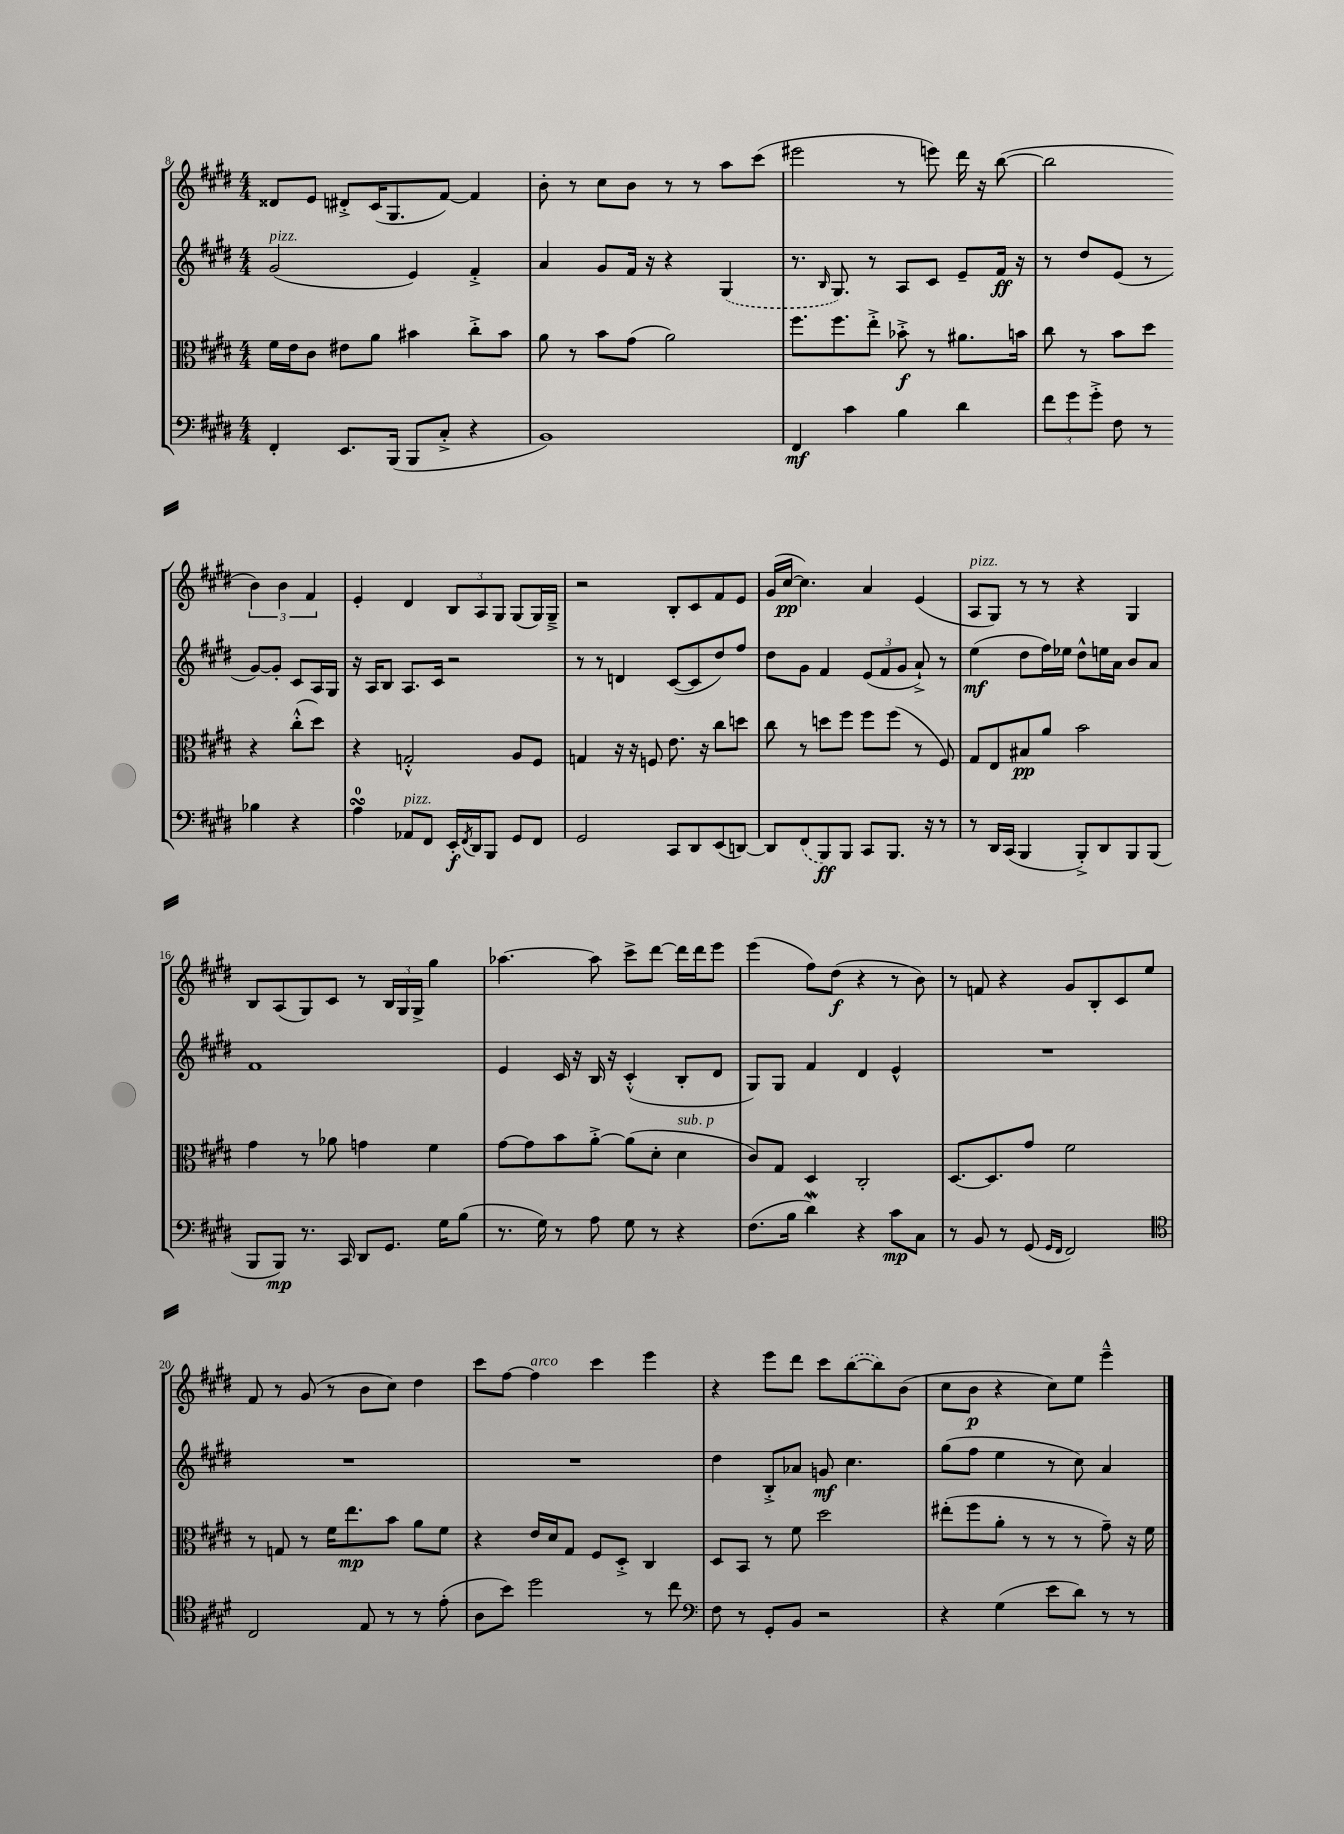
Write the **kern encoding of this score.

**kern	**dynam	**kern	**dynam	**kern	**dynam	**kern	**dynam
*part4	*part4	*part3	*part3	*part2	*part2	*part1	*part1
*staff4	*staff4	*staff3	*staff3	*staff2	*staff2	*staff1	*staff1
*clefF4	*	*clefC3	*	*clefG2	*	*clefG2	*
*k[f#c#g#d#]	*	*k[f#c#g#d#]	*	*k[f#c#g#d#]	*	*k[f#c#g#d#]	*
*M4/4	*	*M4/4	*	*M4/4	*	*M4/4	*
=8	=8	=8	=8	=8	=8	=8	=8
!	!	!	!	!LO:TX:a:i:t=pizz.	!	!	!
4FF#'/	.	16f#\LL	.	(2g#/	.	8d##X/L	.
.	.	16e\J	.	.	.	.	.
.	.	8c#\J	.	.	.	8e/J	.
8.EE/L	.	8e#X\L	.	.	.	8d#X'^/L	.
.	.	8a\J	.	.	.	(16c#/K	.
(16BBB/Jk	.	.	.	.	.	8.G#/	.
8BBB/L	.	4b#X\	.	4e/)	.	.	.
8C#'^/J	.	.	.	.	.	[8f#/J)	.
4r	.	8cc#'^\L	.	4f#'^/	.	4f#/]	.
.	.	8b#\J	.	.	.	.	.
=9	=9	=9	=9	=9	=9	=9	=9
1BB)	.	8a\	.	4a/	.	8b'\	.
.	.	8r	.	.	.	8r	.
.	.	8b\L	.	8g#/L	.	8cc#\L	.
.	.	(8g#\J	.	16f#/Jk	.	8b\J	.
.	.	.	.	16r	.	.	.
.	.	2a\)	.	4r	.	8r	.
.	.	.	.	.	.	8r	.
.	.	.	.	(4G#/	.	8aa\L	.
.	.	.	.	.	.	(8ccc#\J	.
=10	=10	=10	=10	=10	=10	=10	=10
4FF#/	mf	8.ff#\L	.	8.r	.	2eee#X\	.
.	.	.	.	16qqB/	.	.	.
.	.	8.ff#\	.	8.G#/)	.	.	.
4c#\	.	.	.	.	.	.	.
.	.	8ee'^\J	.	8r	.	.	.
4B\	.	8b-X'^\	f	8A/L	.	8r	.
.	.	8r	.	8c#/J	.	8eeen\)	.
4d#\	.	8.a#X\L	.	8e~/L	.	16ddd#\	.
.	.	.	.	.	.	16r	.
.	.	.	.	16f#/Jk	ff	([8bb\	.
.	.	16bn\Jk	.	16r	.	.	.
=11	=11	=11	=11	=11	=11	=11	=11
12f#\L	.	8cc#\	.	8r	.	2bb\]	.
12g#\	.	.	.	.	.	.	.
.	.	8r	.	8dd#/L	.	.	.
12g#'^\J	.	.	.	.	.	.	.
8F#\	.	8b\L	.	(8e/J	.	.	.
8r	.	8dd#\J	.	8r	.	.	.
4B-X\	.	4r	.	[8g#/L)	.	6b\)	.
.	.	.	.	8g#'/J]	.	.	.
.	.	.	.	.	.	6b\	.
4r	.	(8cc#'^^\L	.	8c#/L	.	.	.
.	.	.	.	.	.	6f#/	.
.	.	8dd#\J)	.	16A/L	.	.	.
.	.	.	.	16G#/JJ	.	.	.
!!LO:LB:g=z
=12	=12	=12	=12	=12	=12	=12	=12
4AsSSs\	.	4r	.	16r	.	4e'/	.
.	.	.	.	16A/KL	.	.	.
.	.	.	.	8B/J	.	.	.
!LO:TX:a:i:t=pizz.	!	!	!	!	!	!	!
8AA-X/L	.	2Gn'^^/	.	8.A/L	.	4d#/	.
8FF#/J	.	.	.	.	.	.	.
.	.	.	.	16c#/Jk	.	.	.
16EE'/LL	f	.	.	2r	.	12B/L	.
8qFF#/	.	.	.	.	.	.	.
16DD#/J	.	.	.	.	.	.	.
.	.	.	.	.	.	12A/	.
8BBB/J	.	.	.	.	.	.	.
.	.	.	.	.	.	12G#/J	.
8GG#/L	.	8A/L	.	.	.	(8G#/L	.
8FF#/J	.	8F#/J	.	.	.	16G#/L)	.
.	.	.	.	.	.	16G#~^/JJ	.
=13	=13	=13	=13	=13	=13	=13	=13
2GG#/	.	4Gn/	.	8r	.	2r	.
.	.	.	.	8r	.	.	.
.	.	16r	.	4dn/	.	.	.
.	.	16r	.	.	.	.	.
.	.	8Fn/	.	.	.	.	.
8CC#/L	.	8.e\	.	([8c#/L	.	8B'/L	.
8DD#/	.	.	.	8c#/]	.	8c#/	.
.	.	16r	.	.	.	.	.
(8EE/	.	8cc#\L	.	8dd#/)	.	8f#/	.
[8DDn/J)	.	8ddn\J	.	8ff#/J	.	8e/J	.
=14	=14	=14	=14	=14	=14	=14	=14
8DD/L]	.	8cc#\	.	8dd#\L	.	(16g#/LL	.
.	.	.	.	.	.	[16cc#/JJ	pp
(8FF#/	.	8r	.	8g#\J	.	4.cc#\])	.
8BBB/)	ff	8ddn\L	.	4f#/	.	.	.
8BBB/J	.	8ff#\J	.	.	.	.	.
8CC#/L	.	8ff#\L	.	(12e/L	.	4a/	.
.	.	.	.	12f#/	.	.	.
8.BBB/J	.	(8ff#\J	.	.	.	.	.
.	.	.	.	12g#/J	.	.	.
.	.	8r	.	8a`^/)	.	(4e/	.
16r	.	.	.	.	.	.	.
8r	.	8F#/)	.	8r	.	.	.
=15	=15	=15	=15	=15	=15	=15	=15
!	!	!	!	!	!	!LO:TX:a:i:t=pizz.	!
8r	.	8G#/L	.	(4ee\	mf	8A/L	.
16DD#/LL	.	8E/	.	.	.	8G#/J)	.
(16CC#/JJ	.	.	.	.	.	.	.
4BBB/	.	8B#X/	pp	8dd#\L	.	8r	.
.	.	8a/J	.	16ff#\L)	.	8r	.
.	.	.	.	16ee-X\JJ	.	.	.
8BBB'^/L)	.	2b\	.	8dd#^^\L	.	4r	.
8DD#/	.	.	.	16een\L	.	.	.
.	.	.	.	16a\JJ	.	.	.
8BBB/	.	.	.	8b/L	.	4G#/	.
(8BBB/J	.	.	.	8a/J	.	.	.
!!LO:LB:g=z
=16	=16	=16	=16	=16	=16	=16	=16
8BBB/L	.	4g#\	.	1f#	.	8B/L	.
8BBB/J)	mp	.	.	.	.	(8A/	.
8.r	.	8r	.	.	.	8G#/)	.
.	.	8a-X\	.	.	.	8c#/J	.
16CC#/	.	.	.	.	.	.	.
8DD#/L	.	4gn\	.	.	.	8r	.
8.GG#/J	.	.	.	.	.	24B/LL	.
.	.	.	.	.	.	24G#/	.
.	.	.	.	.	.	24G#^/JJ	.
.	.	4f#\	.	.	.	4gg#\	.
16G#\KL	.	.	.	.	.	.	.
(8B\J	.	.	.	.	.	.	.
=17	=17	=17	=17	=17	=17	=17	=17
8.r	.	[8g#\L	.	4e/	.	[4.aa-X\	.
.	.	8g#\]	.	.	.	.	.
16G#\)	.	.	.	.	.	.	.
8r	.	8b\	.	16c#/	.	.	.
.	.	.	.	16r	.	.	.
8A\	.	[8a'^\J	.	16B/	.	8aa-\]	.
.	.	.	.	16r	.	.	.
8G#\	.	(8a\L]	.	(4c#'^^/	.	8ccc#^\L	.
8r	.	8d#'\J	.	.	.	[8ddd#\J	.
!	!	!LO:TX:a:i:t=sub. p	!	!	!	!	!
4r	.	4d#\	.	8B'/L	.	16ddd#\LL]	.
.	.	.	.	.	.	16ddd#\J	.
.	.	.	.	8d#/J	.	8eee\J	.
=18	=18	=18	=18	=18	=18	=18	=18
(8.F#\L	.	8c#/L)	.	8G#/L)	.	(4eee\	.
.	.	8G#/J	.	8G#/J	.	.	.
16B\Jk	.	.	.	.	.	.	.
4d#W\)	.	4D#/	.	4f#/	.	8ff#\L)	.
.	.	.	.	.	.	(8dd#\J	f
4r	.	2C#'/	.	4d#/	.	4r	.
8c#\L	mp	.	.	4e^^/	.	8r	.
8C#\J	.	.	.	.	.	8b\)	.
=19	=19	=19	=19	=19	=19	=19	=19
8r	.	[8.D#/L	.	1r	.	8r	.
8BB/	.	.	.	.	.	8fn/	.
.	.	8.D#/]	.	.	.	.	.
8r	.	.	.	.	.	4r	.
(8GG#/	.	8g#/J	.	.	.	.	.
16qqGG#/LL	.	.	.	.	.	.	.
16qqFF#/JJ	.	.	.	.	.	.	.
2FF#/)	.	2f#\	.	.	.	8g#/L	.
.	.	.	.	.	.	8B'/	.
.	.	.	.	.	.	8c#/	.
.	.	.	.	.	.	8ee/J	.
!!LO:LB:g=z
=20	=20	=20	=20	=20	=20	=20	=20
*clefC4	*	*	*	*	*	*	*
2C#/	.	8r	.	1r	.	8f#/	.
.	.	8Gn/	.	.	.	8r	.
.	.	8r	.	.	.	(8g#/	.
.	.	16f#\KL	.	.	.	8r	.
.	.	8.ee\	mp	.	.	.	.
8E/	.	.	.	.	.	8b\L	.
8r	.	8b\J	.	.	.	8cc#\J)	.
8r	.	8a\L	.	.	.	4dd#\	.
(8e'\	.	8f#\J	.	.	.	.	.
=21	=21	=21	=21	=21	=21	=21	=21
8A\L	.	4r	.	1r	.	8ccc#\L	.
8b\J)	.	.	.	.	.	[8ff#\J	.
!	!	!	!	!	!	!LO:TX:a:i:t=arco	!
2dd#\	.	16e/LL	.	.	.	4ff#\]	.
.	.	16d#/J	.	.	.	.	.
.	.	8G#/J	.	.	.	.	.
.	.	8F#/L	.	.	.	4ccc#\	.
.	.	8D#'^/J	.	.	.	.	.
8r	.	4C#/	.	.	.	4eee\	.
8cc#\	.	.	.	.	.	.	.
=22	=22	=22	=22	=22	=22	=22	=22
*clefF4	*	*	*	*	*	*	*
8F#\	.	8D#/L	.	4dd#\	.	4r	.
8r	.	8BB/J	.	.	.	.	.
8GG#'/L	.	8r	.	8B'^/L	.	8eee\L	.
8BB/J	.	8f#\	.	8a-X/J	.	8ddd#\J	.
2r	.	2dd#\	.	8gn/	mf	8ccc#\L	.
.	.	.	.	4.cc#\	.	([8bb\	.
.	.	.	.	.	.	8bb\])	.
.	.	.	.	.	.	(8b\J	.
=23	=23	=23	=23	=23	=23	=23	=23
4r	.	(8ee#X'\L	.	(8gg#\L	.	8cc#\L	.
.	.	8ff#\	.	8ff#\J	.	8b\J	p
(4G#\	.	8a'\J	.	4ee\	.	4r	.
.	.	8r	.	.	.	.	.
8e\L	.	8r	.	8r	.	8cc#\L)	.
8d#\J)	.	8r	.	8cc#\)	.	8ee\J	.
8r	.	8g#~\)	.	4a/	.	4eee~^^\	.
8r	.	16r	.	.	.	.	.
.	.	16f#\	.	.	.	.	.
==	==	==	==	==	==	==	==
*-	*-	*-	*-	*-	*-	*-	*-
